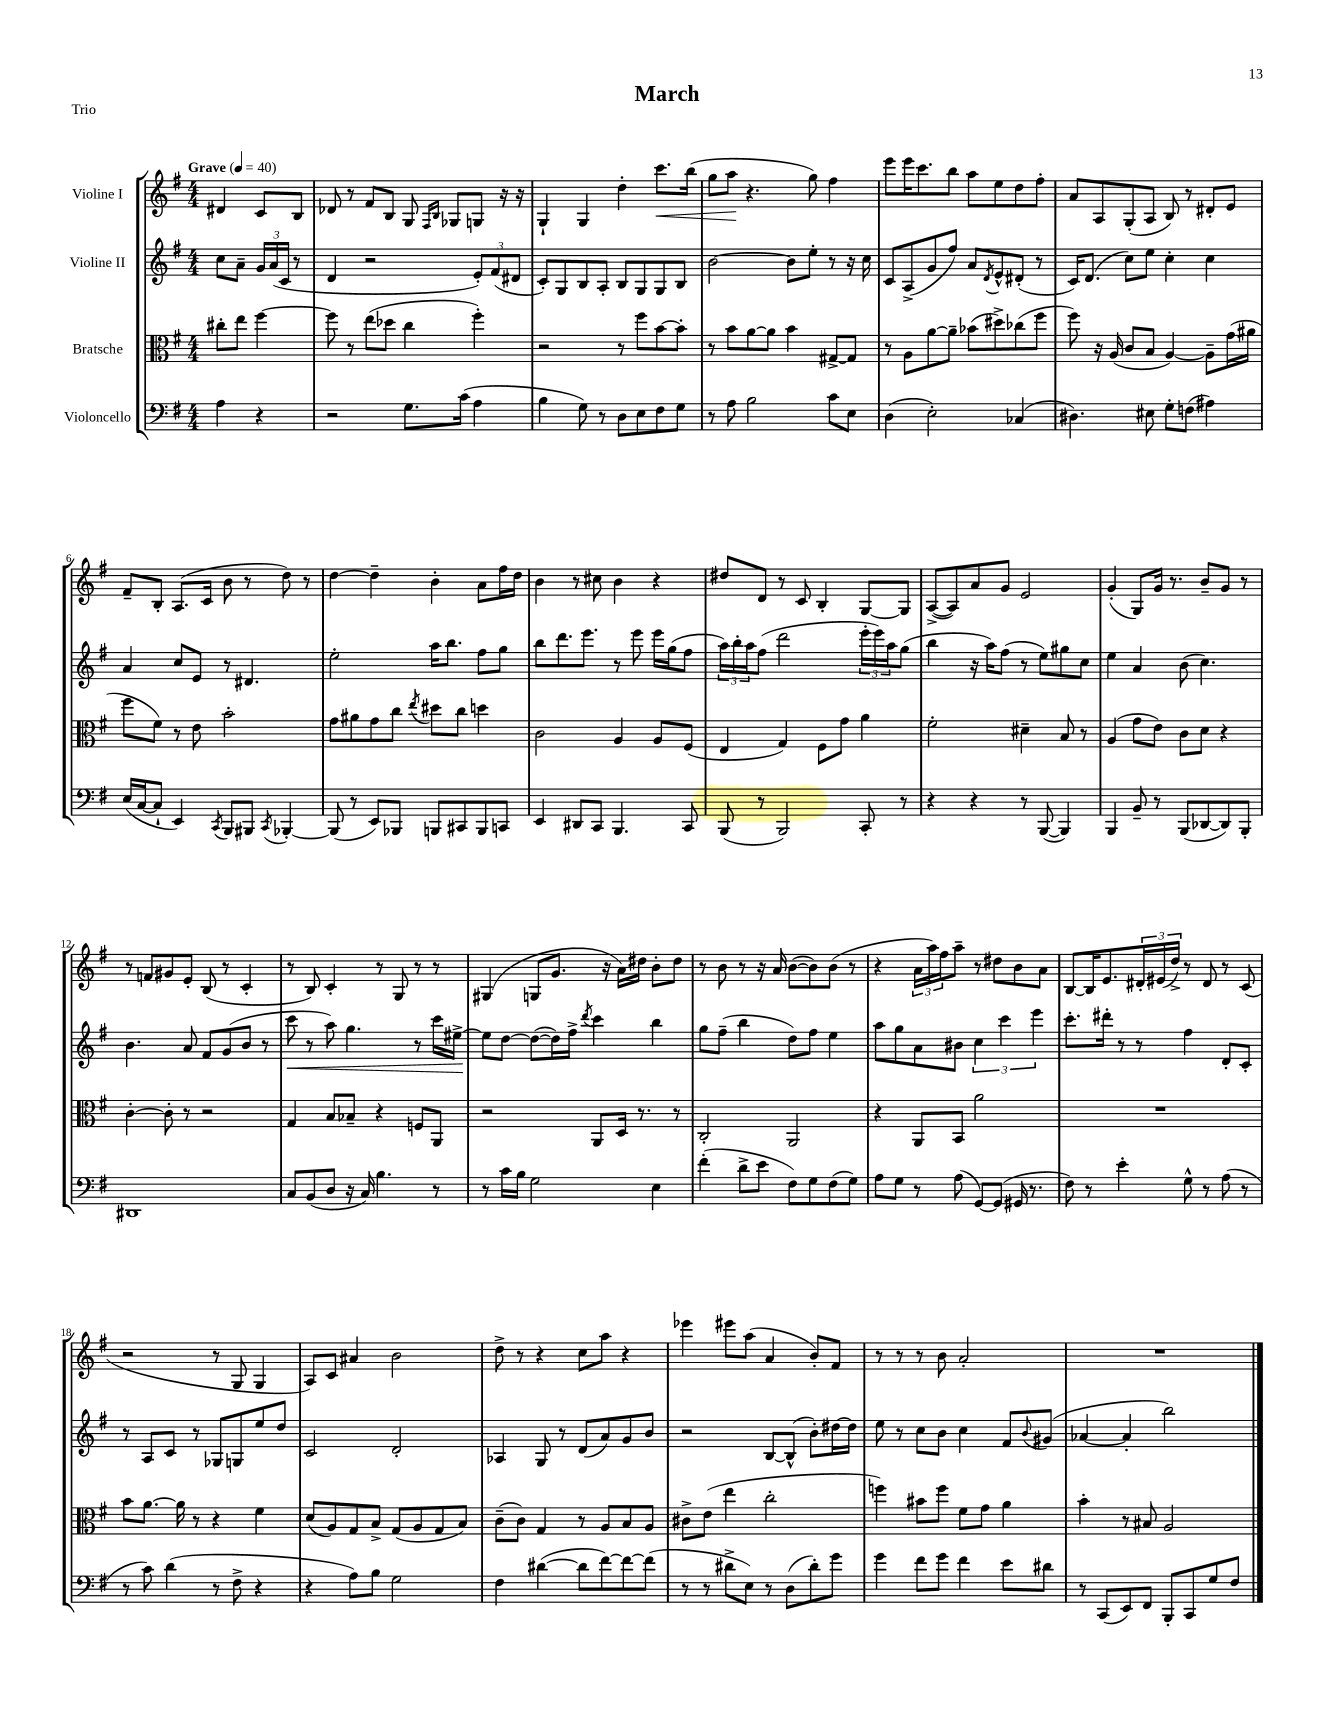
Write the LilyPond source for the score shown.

\header { title = "March" piece = "Trio" }
<<
\new StaffGroup <<
\new Staff = "s0" \with { instrumentName = "Violine I" } {
    \clef treble \key g \major \numericTimeSignature \time 4/4 \partial 2 \tempo "Grave" 4 = 40
    dis'4 c'8 b8 |
    des'8 r8 fis'8 b8 g8 \grace { fis16 b16 } ges8 g8 r16 r16 |
    g4-! g4 d''4-. c'''8.\< b''16( |
    g''8 a''8\! r4. g''8) fis''4 |
    e'''8 e'''16 c'''8. b''8 a''8 e''8 d''8 fis''8-. |
    a'8 a8 g8-.( a8 b8) r8 dis'8-. e'8 |
    fis'8-- b8-. a8.( c'16 b'8 r8 d''8) r8 |
    d''4~ d''4-- b'4-. a'8 fis''16 d''16 |
    b'4 r8 cis''8 b'4 r4 |
    dis''8 d'8 r8 c'8 b4-. g8~ g8 |
    a8~->( a8) a'8 g'8 e'2 |
    g'4-.( g8) g'16 r8. b'8-- g'8 r8 |
    r8 f'8 gis'8 e'8-. b8( r8 c'4-. |
    r8 b8) c'4-. r8 g8 r8 r8 |
    gis4( g8 g'8. r16 a'16) dis''16 b'8-. dis''8 |
    r8 b'8 r8 r16 a'16 b'8~( b'8) b'8( r8 |
    r4 \tuplet 3/2 { a'16 a''16) fis''16 } a''8-- r8 dis''8 b'8 a'8 |
    b8~ b16 e'8. \tuplet 3/2 { dis'16-. eis'16( d''16->) } r8 dis'8 r8 c'8( |
    r2 r8 g8 g4 |
    a8) c'8 ais'4 b'2 |
    d''8-> r8 r4 c''8 a''8 r4 |
    ees'''4 eis'''8 a''8( a'4 b'8-.) fis'8 |
    r8 r8 r8 b'8 a'2-. |
    R1 \bar "|." |
}
\new Staff = "s1" \with { instrumentName = "Violine II" } {
    \clef treble \key g \major \numericTimeSignature \time 4/4 \partial 2
    c''8 a'8-- \tuplet 3/2 { g'16 a'16( c'16 } r8 |
    d'4 r2 \tuplet 3/2 { e'8-.) fis'8( dis'8 } |
    c'8-.) g8 b8 a8-. b8 g8 g8 b8 |
    b'2~ b'8 e''8-. r8 r16 c''16 |
    c'8 a8->( g'8 fis''8) a'8 \acciaccatura { d'8 } e'8-^ dis'8-.( r8 |
    c'16) d'8.( c''8) e''8 c''4-. c''4 |
    a'4 c''8 e'8 r8 dis'4. |
    e''2-. a''16 b''8. fis''8 g''8 |
    b''8 d'''8. e'''8. r8 e'''8 e'''16 g''16( fis''8 |
    \tuplet 3/2 { a''16) b''16-. a''16 } fis''8( d'''2 \tuplet 3/2 { e'''16-. e'''16) a''16 } g''8( |
    b''4 r16 a''16) fis''8( r8 e''8) gis''8 c''8 |
    e''4 a'4 b'8( c''4.) |
    b'4. a'8 fis'8 g'8( b'8 r8 |
    c'''8\< r8 a''8) g''4. r8 c'''16 eis''16~-> |
    eis''8\! d''8~ d''8~( d''16) fis''16-> \acciaccatura { d'''8 } c'''4 b''4 |
    g''8 fis''8--( b''4 d''8) fis''8 e''4 |
    a''8 g''8 a'8 bis'8 \tuplet 3/2 { c''4 c'''4 e'''4 } |
    c'''8.-. dis'''16-. r8 r8 fis''4 d'8-. c'8-. |
    r8 a8 c'8 r8 ges8 g8 e''8 d''8 |
    c'2 d'2-. |
    aes4 g8 r8 d'8( a'8) g'8 b'8 |
    r2 b8~ b8-^( b'8-.) dis''16~ dis''16 |
    e''8 r8 c''8 b'8 c''4 fis'8 \appoggiatura { b'8 } gis'8( |
    aes'4~ aes'4-. b''2) \bar "|." |
}
\new Staff = "s2" \with { instrumentName = "Bratsche" } {
    \clef alto \key g \major \numericTimeSignature \time 4/4 \partial 2
    cis''8-. e''8 fis''4~ |
    fis''8 r8 e''8( des''8 c''4 fis''4-.) |
    r2 r8 fis''8 b'8~ b'8-. |
    r8 b'8 a'8~ a'8 b'4 gis8~-> gis8 |
    r8 a8 a'8~ a'8-- bes'8( dis''8->) ces''8( fis''8 |
    fis''8) r16 a16( c'8 b8 a4~) a8-- g'16( ais'16 |
    fis''8 fis'8) r8 e'8 b'2-. |
    g'8 ais'8 g'8 c''8 \acciaccatura { e''8 } dis''8 c''8 d''4 |
    c'2 a4 a8 fis8( |
    e4 g4) fis8 g'8 a'4 |
    fis'2-. dis'4-- b8 r8 |
    a4( g'8 e'8) c'8 d'8 r4 |
    c'4~-. c'8-. r8 r2 |
    g4 b8 bes8-- r4 f8 a,8 |
    r2 a,8 d16 r8. r8 |
    c2-. a,2 |
    r4 a,8 b,8 a'2 |
    R1 |
    b'8 a'8.~ a'16 r8 r4 fis'4 |
    d'8( a8) g8 b8-> g8( a8 g8 b8) |
    c'8--( c'8) g4 r8 a8 b8 a8 |
    cis'8-> e'8( e''4 c''2-. |
    f''4) bis'8 f''8 fis'8 g'8 a'4 |
    b'4-. r8 bis8 a2 \bar "|." |
}
\new Staff = "s3" \with { instrumentName = "Violoncello" } {
    \clef bass \key g \major \numericTimeSignature \time 4/4 \partial 2
    a4 r4 |
    r2 g8. c'16( a4 |
    b4 g8) r8 d8 e8 fis8 g8 |
    r8 a8 b2 c'8 e8 |
    d4( e2-.) ces4( |
    dis4.) eis8 g8-. f8( ais4) |
    e16( c16~ c8-! e,4) \acciaccatura { c,8 } b,,8 bis,,8 \acciaccatura { c,8 } bes,,4~-. |
    bes,,8( r8 e,8) bes,,8 b,,8 cis,8 b,,8 c,8 |
    e,4 dis,8 c,8 b,,4. c,8 |
    b,,8( r8 b,,2) c,8-. r8 |
    r4 r4 r8 b,,8~( b,,4) |
    b,,4 b,8-- r8 b,,8( des,8~ des,8) b,,8-. |
    dis,1 |
    c8 b,8( d8 r16 c16) b4. r8 |
    r8 c'16 b16 g2 e4 |
    fis'4-.( d'8-> e'8 fis8) g8 fis8( g8) |
    a8 g8 r8 a8( g,8~) g,8( gis,16 r8. |
    fis8) r8 e'4-. g8-^ r8 a8( r8 |
    r8 c'8) d'4( r8 fis8-> r4 |
    r4 a8) b8 g2 |
    fis4 dis'4~( dis'8 fis'8~) fis'8~ fis'8( |
    r8 r8 dis'8-> e8) r8 d8( dis'8-.) g'8 |
    g'4 fis'8 g'8 fis'4 e'8 dis'8 |
    r8 c,8( e,8) fis,8 b,,8-. c,8 g8 fis8 \bar "|." |
}
>>
>>
